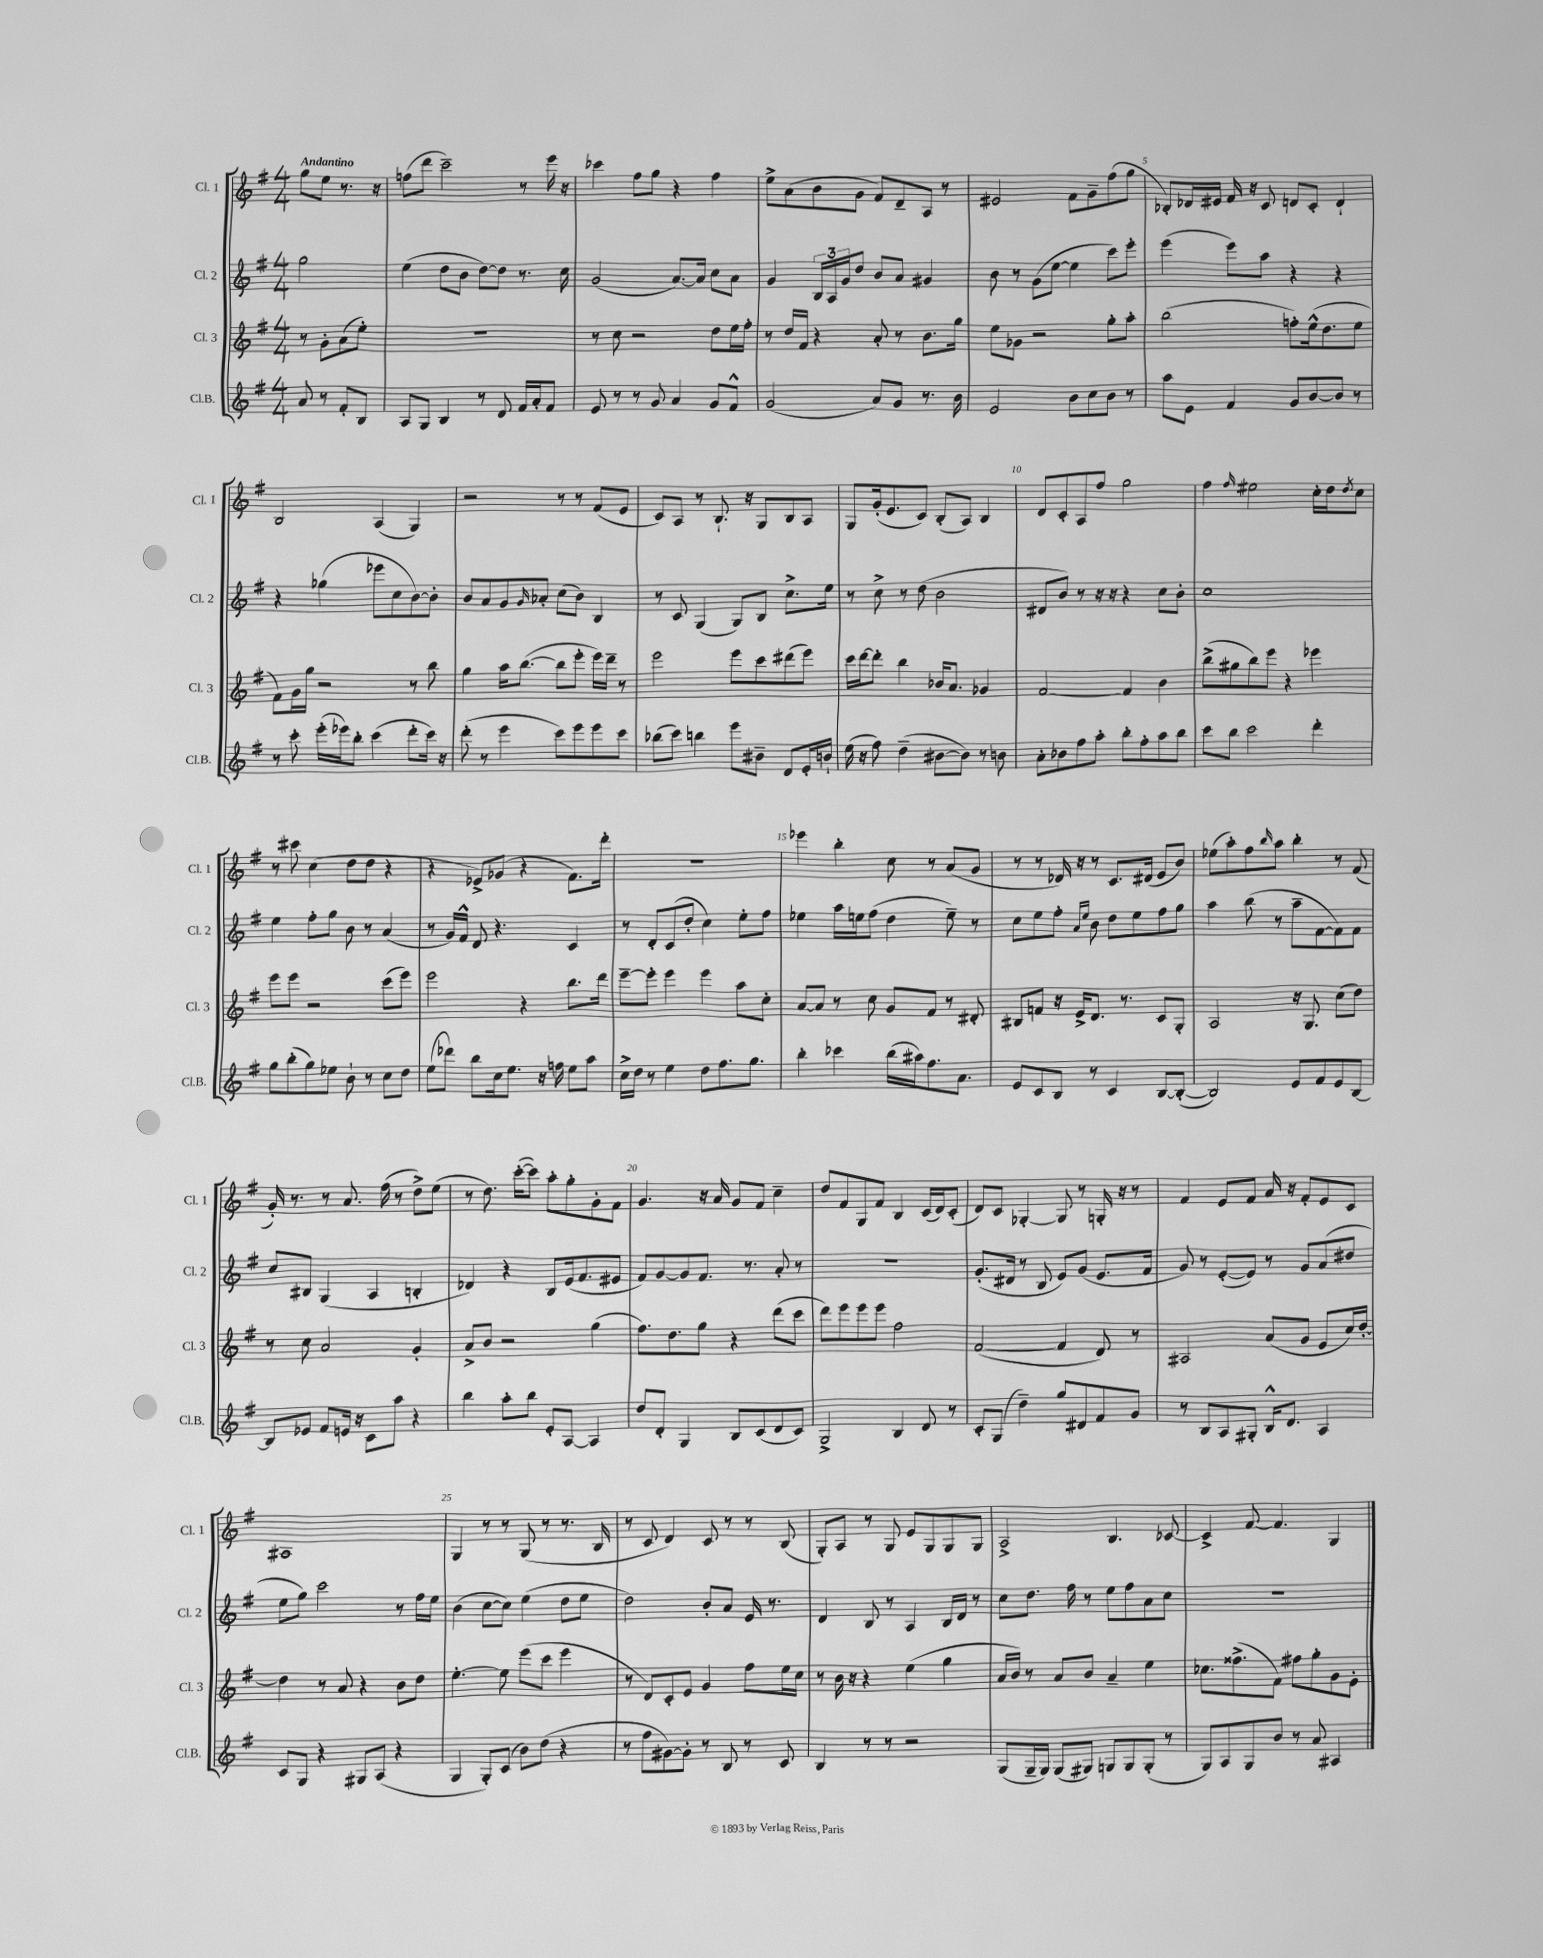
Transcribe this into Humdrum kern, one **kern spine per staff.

**kern	**kern	**kern	**kern
*staff4	*staff3	*staff2	*staff1
*clefG2	*clefG2	*clefG2	*clefG2
*k[f#]	*k[f#]	*k[f#]	*k[f#]
*M4/4	*M4/4	*M4/4	*M4/4
8a/	8r	2gg\	8gg\L
8r	8g'\L	.	8ee\J
8f#'/L	(8a\	.	8.r
8B/J	8ee'\J)	.	.
.	.	.	16r
=	=	=	=
8A/L	1r	(4ee\	(8ff\L
8G/J	.	.	8ddd\J
4B/	.	8dd\L	2ccc~\)
.	.	8b\J	.
8r	.	[8dd\L)	.
8d/	.	8dd\]J	.
16f#/LL	.	8.r	8r
16a'/J	.	.	.
8f#/J	.	.	16eee\
.	.	16cc\	16r
=	=	=	=
8e/	8r	(2g/	4ccc-\
8r	8cc\	.	.
8r	2r	.	8ff#\L
8g/	.	.	8gg\J
4a/	.	[8.a/L)	4r
.	.	16a/]Jk	.
8g/L	8dd\L	8cc\L	4ff#\
8f#^^/J	16ee\L	8a\J	.
.	16ff#'\JJ	.	.
=	=	=	=
(2g/	8r	4g/	8ee^\L
.	16dd/LL	.	(8a\
.	16f#/JJ	.	.
.	4r	24B/LL	8b\
.	.	24A/	.
.	.	24g/J	.
.	.	8dd/J	8g\J
8a/L)	8a'/	8b/L	8f#/L)
8g/J	8r	8a/J	8d~/
8.r	8.b\L	4g#/	8A/J
.	.	.	8r
16b\	16gg\Jk	.	.
=	=	=	=
2e/	8ee\L	8b\	2e#/
.	8g-\J	8r	.
.	2r	(8g\L	.
.	.	[8ee\J	.
8b\L	.	4ee\]	8f#\L
8cc\	.	.	8g~\
8b\J	8gg'\L	8ccc\L)	(8ff#\
8r	8aa'\J	8eee'\J	8gg\J
=	=	=	=
8aa\L	(2bb\	(4eee\	8B-'/L)
8e\J	.	.	16d-/L
.	.	.	16e#/JJ
4f#/	.	8eee\L)	16f#/
.	.	.	16r
.	.	8aa\J	8c/
8g/L	8ff'\L)	4r	8d/L
[8b/	(16ee^^\k	.	8c'/J
.	8.dd\	.	.
8b/]J	.	4r	4d`/
8r	8ee\J	.	.
=	=	=	=
8r	8f#\L)	4r	2B/
8ccc'\	16g\L	.	.
.	16gg\JJ	.	.
(16eee'\LL	2r	(4gg-\	.
16eee-\J)	.	.	.
8bb'\J	.	.	.
(4ccc\	.	8eee-\L	(4A/
.	.	8cc\	.
8ddd'\L	8r	[8b\)	4G/)
16ccc\Jk)	8bb\	8b'\]J	.
16r	.	.	.
=	=	=	=
(8ddd'\	4gg\	8b/L	2r
8r	.	8a/	.
4eee\	16aa\LK	8g/	.
.	([8.bb\J	.	.
.	.	16qqg/	.
.	.	8a-'/J	.
8ccc\L)	8bb\]L	(8cc\L	8r
8eee\	8eee'\J	8b\J)	8r
8eee\	16eee\LL)	4B/	(8f#/L
.	16ddd~\JJ	.	.
8ccc\J	8r	.	8e/J
=	=	=	=
(8bb-\L	2eee\	8r	8c/L)
8ccc\J)	.	8c/	8A/J
4bb\	.	(4G/	8r
.	.	.	8.B`/
8eee\L	8eee\L	8G/L)	.
.	.	.	16r
8b#~\J	8ccc\	8B/J	8G/L
8d/L	(8ddd#\	8.cc^\L	8B/
16e'/L	8eee\J)	.	8A/J
16b`/JJ	.	16ee\Jk	.
=	=	=	=
(16ee\	16ccc\LL	8r	8G/L
16r	[16ddd\J	.	.
8ff#\)	8ddd'\]J	8cc^\	(16g'/k
.	.	.	8.e/
(4dd~\	4bb\	8r	.
.	.	(8dd\	8c/J)
[8b#\L	16b-/LK	2b\	(8B'/L
.	8.a/J	.	.
8b#\]J)	.	.	8A/J)
8r	4g-/	.	4B/
8b\	.	.	.
=	=	=	=
8a'\L	[2f#/	8d#/L	8d/L
8b-\	.	8b/J)	8c'/
8ff#\	.	8r	8A/
8aa'\J	.	16r	8ff#/J
.	.	16r	.
8bb'\L	4f#/]	4r	2gg\
8ff#'\	.	.	.
8aa\	4b\	8cc\L	.
8bb\J	.	8b'\J	.
=	=	=	=
8ccc\L	(8bb^\L	1cc	4ff#\
8bb\J	8gg#\	.	.
.	.	.	16qqff#/
2ccc\	8bb\)	.	2ee#\
.	8eee\J	.	.
.	4r	.	.
4ddd'\	4eee-\	.	16cc'\LL
.	.	.	16dd\J
.	.	.	8qdd/
.	.	.	8cc\J
=	=	=	=
8gg\L	8eee\L	4ee\	8r
(8bb'\	8eee\J	.	8ccc#\
8gg\)	2r	8ff#'\L	(4cc\
8ee-\J	.	8gg\J	.
8b`\	.	8b\	8dd\L
8r	.	8r	8dd\J
8cc\L	(8ccc\L	(4a/	4r
8dd\J	8eee\J)	.	.
=	=	=	=
(8ee\L	2eee\	8r	4r
8ddd-\J)	.	16g/LL)	.
.	.	16f#^^/JJ	.
8bb\L	.	8d/	8e-^/L)
16cc\k	.	4.r	(8g-/J
8.ee\J	.	.	.
.	4r	.	4r
16r	.	.	.
16ff\	.	.	.
8ee\L	8.bb\L	4c/	8.f#\L)
8aa\J	.	.	.
.	16ddd\Jk	.	16ddd'\Jk
=	=	=	=
16cc^\LL	[8eee~\L	8r	1r
16dd\JJ	.	.	.
8r	8eee'\]J	8d'/L	.
4ee\	4eee\	(8c/	.
.	.	8dd'/J	.
8dd\L	4eee\	4cc\)	.
8.ff#\	.	.	.
.	8aa\L	8ee'\L	.
8.gg\J	.	.	.
.	8cc'\J	8ff#\J	.
=	=	=	=
4bb'\	[8a/L	4ee-\	4eee-\
.	8a/]J	.	.
4ccc-\	8r	16aa\LL	4bb'\
.	.	16ee\J	.
.	8cc\	(8ff#\J	.
(16bb\LL	8g/L	4dd\	8cc\
16aa#\J)	.	.	.
8.ff#\	8f#/J	.	8r
.	8r	8ee~\)	(8a/L
8.a\J	.	.	.
.	8d#'/	8r	8g/J
=	=	=	=
8e/L	8B#/L	8cc\L	8r
8c/	8f/J	8ee\	8r
8B/J	16r	8ff#'\J	16d-/)
.	16e^/LK	.	16r
.	.	16qqa/LL	.
.	.	16qqee/JJ	.
8r	8.d/J	8b\	8r
4c/	.	8dd\L	8.c/L
.	8.r	.	.
.	.	8ee\	.
.	.	.	(16d#/Jk
[8B/L	8c/L	8ff#\	8e/L
(8B'/_J	8G'/J	8gg\J	8b/J)
=	=	=	=
2B/])	2A/	4aa\	(8ee-\L
.	.	.	8aa'\)
.	.	(8bb\	8ff#\
.	.	.	16qqbb/
.	.	8r	8aa\J
8e/L	16r	8aa~\L	4bb'\
.	8.G/	.	.
8f#/	.	[8f#\	.
8e/	(8cc\L	8f#\])	8r
[8B/J	8dd\J)	8f#\J	(8f#/
=	=	=	=
8B/]L	8r	8cc/L	16g'/)
.	.	.	8.r
8e-/J	8cc\	8B#/J	.
8f#/L	2a/	(4G/	8r
16e/Jk	.	.	8.a/
16r	.	.	.
8c\L	.	4A/	.
.	.	.	(16ff#\
8aa\J	.	.	8r
4r	4g'/	4B'/	8dd^\L)
.	.	.	(8ee\J
=	=	=	=
4bb\	8a^/L	4d-/)	8r
.	8b/J	.	8.dd\)
8aa'\L	2r	4r	.
.	.	.	([16ccc'\LK
8bb\J	.	.	8ccc\]J)
8e'/L	.	8B/L	8aa'\L
[8A/J	.	(16e/k	8gg'\
.	.	8.f#/	.
4A/]	(4gg\	.	8g'\
.	.	8e#/J	8f#\J
=	=	=	=
8dd/L	8.ff#\L)	8f#/L)	4.g/
8d'/J	.	[8g/	.
.	8.dd\	.	.
4G/	.	8g/]	.
.	8gg\J	8.f#/J	16r
.	.	.	16a/
8B/L	4r	.	8g/L
.	.	8.r	.
(8c/	.	.	8f#/J
8d/	(8ddd\L	8a'/	4cc~\
8c/J)	8ccc\J	8r	.
=	=	=	=
2G^/	8ddd\L)	1r	8dd/L
.	8eee\	.	8f#/
.	8eee\	.	8G/
.	8eee\J	.	8f#/J
4B/	2ff#\	.	4B/
8d/	.	.	(16c/LL
.	.	.	16d/J)
8r	.	.	(8c'/J
=	=	=	=
8c'/L	([2f#/	(8.g'/L	8d/L)
(8G/J	.	.	8c/J
.	.	16d#/Jk	.
4dd~\)	.	8r	[4G-'/
.	.	8B/	.
8gg/L	4f#/]	8e/L)	8G-/]
8d#/	.	(8g/J	8r
8f#/	8d/)	8.e/L	16G'/
.	.	.	16r
8g/J	8r	.	8r
.	.	16f#/Jk	.
=	=	=	=
8r	2A#/	8g/)	4f#/
8B/L	.	8r	.
8A/	.	([8e'/L	8e/L
8G#'/J	.	8e/]J)	8f#/J
16B^^/LK	(8a/L	8r	16a/
8.d/J	.	.	16r
.	8g/J	8g/L	8f#'/L
4A/	8e/L	(8a/	8e/
.	16cc/L)	8dd#/J	8c/J
.	[16dd'/JJ	.	.
=	=	=	=
8c/L	4dd\]	8ee\L	1A#
8G/J	.	8gg\J)	.
4r	8r	2ccc\	.
.	8a/	.	.
8G#/L	4r	.	.
(8A/J	.	.	.
4r	8b\L	8r	.
.	8dd\J	16ff#\LL	.
.	.	16ee\JJ	.
=	=	=	=
4G/	[4.ee'\	(4b\	4G/
8G'/L)	.	[8cc\L	8r
(8c/J	8ee\]	8cc\]J)	8r
8b\L)	(8eee\L	(4ee\	(8G/
(8dd\J	8ccc\J	.	8r
4r	4eee\	8dd\L	8.r
.	.	8ee\J	.
.	.	.	16B/
=	=	=	=
8r	8r	2dd\)	8r
8ff#\L	8d/L)	.	8c/
[8g#\)	8c'/	.	4d/)
8g#'\]J	8e/J	.	.
8r	4g/	8b'/L	8c/
8B/	.	8a/J	8r
8r	8ff#\L	16e/	8r
.	.	8.r	.
8c/	16ee\L	.	(8B/
.	16cc\JJ	.	.
=	=	=	=
4B/	8r	4d/	8G'/L)
.	16b\	.	8A/J
.	16r	.	.
8r	4r	8B/	8r
8r	.	8r	8G/
2r	(4ee\	4A/	8e/L
.	.	.	8G/
.	4gg\	16B/LL	8G/
.	.	16d/JJ	.
.	.	8r	8G/J
=	=	=	=
(8G/L	16a/LL	8cc\L	2A^/
.	16b/JJ)	.	.
16G~/L	8r	8.dd\J	.
16G/JJ)	.	.	.
(8G/L	8a/L	.	.
.	.	16ff#\	.
8G#/J)	8b/J	8r	.
8G/L	4a~/	8ee\L	4.B/
8G/	.	8ff#\	.
(8G'/J	4ee\	8a\	.
8r	.	8cc\J	[8c-/
=	=	=	=
8G/L)	8.cc-\L	1r	4c-^/]
8A/	.	.	.
.	(8.ff##^\	.	.
8G/	.	.	[8f#/
8b/J	8f#\J)	.	4.f#/]
8r	8ff#\L	.	.
8a/	8gg'\	.	.
4A#/	8g\	.	4G/
.	8e'\J	.	.
==	==	==	==
*-	*-	*-	*-
